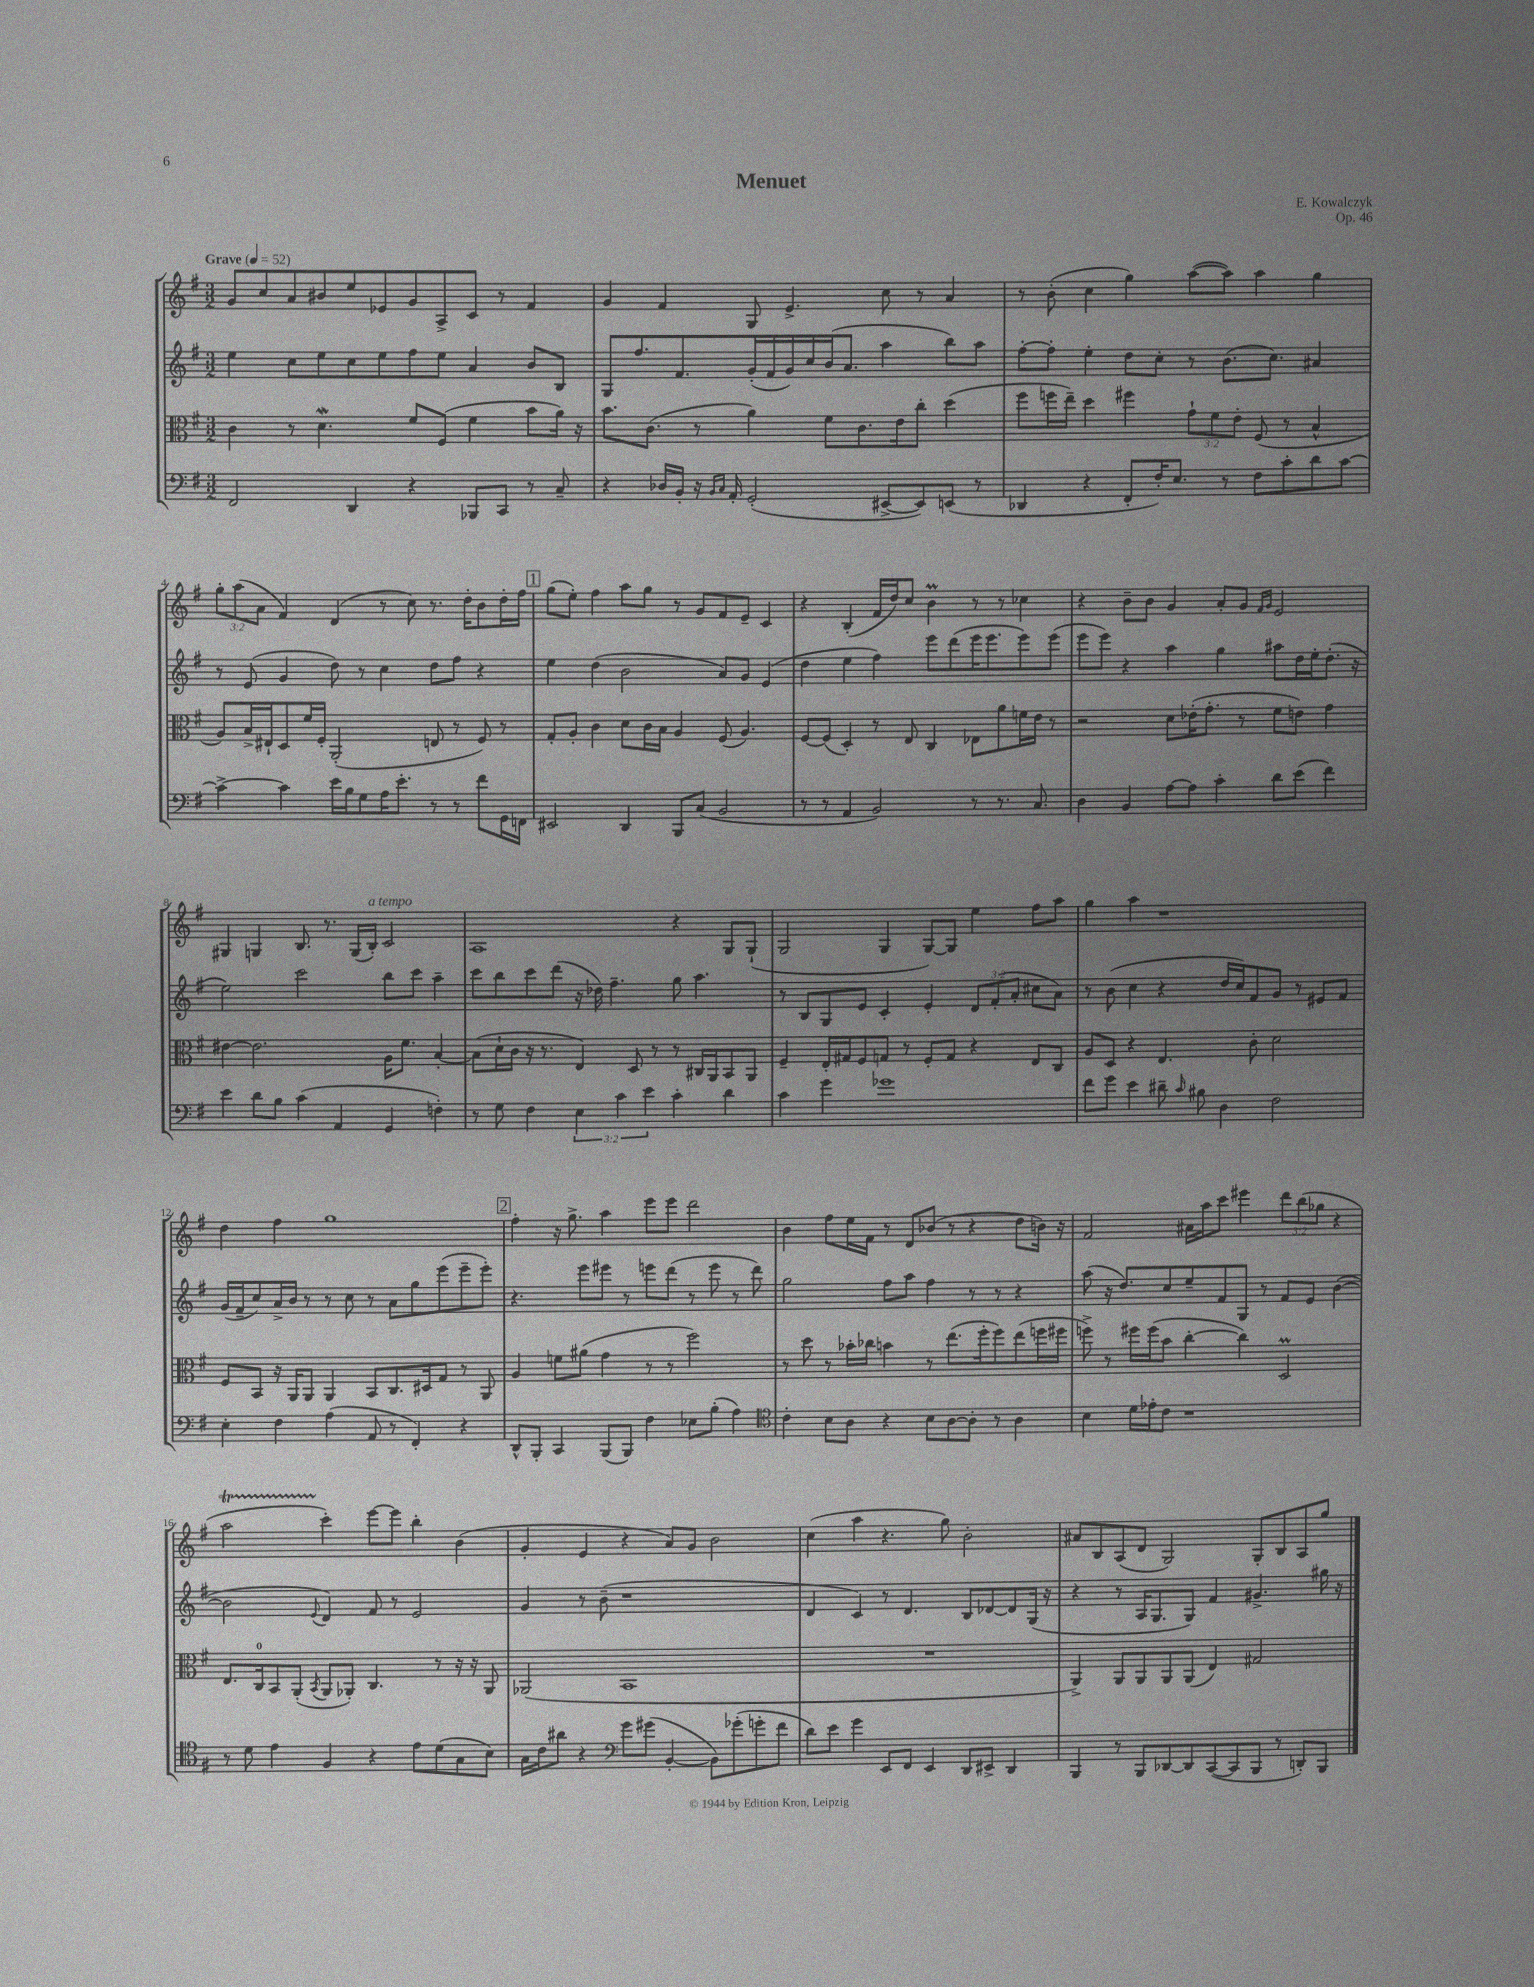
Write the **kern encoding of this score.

**kern	**kern	**kern	**kern
*staff4	*staff3	*staff2	*staff1
*clefF4	*clefC3	*clefG2	*clefG2
*k[f#]	*k[f#]	*k[f#]	*k[f#]
*M3/2	*M3/2	*M3/2	*M3/2
*MM52	*MM52	*MM52	*MM52
2FF#/	4c\	4ee\	8g/L
.	.	.	8cc/
.	8r	8cc\L	8a/
.	4.d\	8ee\	8b#/
4DD/	.	8cc\	8ee/
.	.	8ee\	8e-/
4r	8f#/L	8ff#\	8g/
.	(8F#/J	8ee\J	8A^/
8BBB-/L	4f#\	4a/	8c/J
8CC/J	.	.	8r
8r	8b\L	8b/L	4f#/
8C~/	16a\Jk)	8B/J	.
.	16r	.	.
=	=	=	=
4r	8.b\L	8G/L	4g/
.	.	8.ff#/	.
.	(8.c\J	.	.
16D-/LL	.	.	4f#/
16BB'/JJ	.	8.f#/	.
16r	8r	.	.
16qqBB/LL	.	.	.
16qqC/JJ	.	.	.
16AA'/	.	.	.
(2GG'/	4a\)	(16g'/L	8G/
.	.	16f#/	.
.	.	16g/)	4.e^/
.	.	16cc/	.
.	8f#\L	(16b/J	.
.	.	8.a/J	.
.	8.c\	.	.
[8EE#^/L	.	4aa\	8cc\
.	16e\k	.	.
8EE#/])	8cc'\J	.	8r
(8EE/J	(4dd\	8bb\L)	4a/
8r	.	8aa\J	.
=	=	=	=
4DD-/	8ff#\L	[8ff#'\L	8r
.	16ff\L	8ff#'\]J	(8b'\
.	16ee~\JJ)	.	.
4r	4dd\	4ee'\	4cc\
8FF#'/L	4ff#\	8dd\L	4gg\)
16F#'/K)	.	8cc'\J	.
8.E/J	.	.	.
.	12g`\L	8r	([8aa\L
.	12f#\	.	.
8r	.	(8.b\L	8aa\]J)
.	12e'\J	.	.
8F#\L	(8F#/	.	4aa\
.	.	8.cc\J)	.
8c'\	8r	.	.
8d\	4B^^/	4a#/	4gg\
[8c\J	.	.	.
=	=	=	=
4c^\_	8A/L)	8r	12gg'\L
.	.	.	(12aa\
.	16B^/L	(8e/	.
.	.	.	12a\J
.	16E#`/J	.	.
4c\]	8D/	4g/	4f#/)
.	16f#/L	.	.
.	16F#'/JJ	.	.
16e\LL	(2AA'/	8dd\)	(4d/
16B\J	.	.	.
8G\	.	8r	.
16A\K	.	4cc\	8r
8.e'\J	.	.	.
.	.	.	8cc\)
8r	8E/	8dd\L	8.r
8r	8r	8ff#\J	.
.	.	.	16dd'\LK
8f#\L	8F#/)	4r	8b\
16GG\L	8r	.	16dd'\L
16FF\JJ	.	.	16ff#\JJ
=	=	=	=
2EE#/	8G'/L	4ee\	(8gg\L
.	8A'/J	.	8ee'\J)
.	4c\	(4dd\	4ff#\
4DD/	8d\L	2b\	8aa\L
.	16c\L	.	8gg\J
.	16B\JJ	.	.
8BBB/L	4A/	.	8r
(8C/J	.	.	8g/L
2BB/	(8F#/	8a/L)	8f#/
.	4.A/)	8g/J	8e~/J
.	.	(4e/	4c/
=	=	=	=
8r	[8F#/L	4dd\	4r
8r	(8F#/]J	.	.
4AA/	4D'/)	4ee\	(4B'/
2BB/)	8r	4ff#\)	16f#/LL
.	.	.	16dd/J)
.	8E/	.	8cc/J
.	4C/	8eee\L	4b\
.	.	(8ddd\	.
8r	8E-\L	16eee\K	8r
.	.	8.eee\	.
8.r	8a\	.	8r
.	16f\L	8eee\)	4cc-\
8.C/	16e\JJ	.	.
.	8r	(8eee\J	.
=	=	=	=
4D\	2r	8eee\L	4r
.	.	8eee\J)	.
4BB/	.	4r	8b~\L
.	.	.	8b\J
[8A\L	8d\L	4aa\	4g/
8A\]J	(16e-'\K	.	.
.	8.g'\J	.	.
4c'\	.	4gg\	8a'/L
.	8r	.	8g/J
.	.	.	16qqf#/LL
.	.	.	16qqg/JJ
8d\L	8f#\L	8aa#\L	2e/
(8e\J	8e\J)	16dd\L	.
.	.	16ee'\J	.
4f#\)	4g\	(8.dd'\J	.
.	.	16r	.
=	=	=	=
4e\	[4e#\	2ee\)	4G#/
8d\L	2.e#\]	.	4G/
8B\J	.	.	.
(4c\	.	2ccc\	8.B/
.	.	.	8.r
4AA/	.	.	.
.	.	.	(16G/LL
.	.	.	16B'/JJ)
4GG/	16A\LK	8bb\L	2c/
.	8.f#\J	.	.
.	.	8ccc\J	.
4F'\)	[4B'/	4aa~\	.
=	=	=	=
8r	(8B\]L	8ccc\L	1A
8G\	16d`\L	8bb\	.
.	16c\JJ	.	.
4F#\	16r	8ccc\	.
.	8.r	.	.
.	.	(8ddd\J	.
6E\	4E/)	16r	.
.	.	16dd-\)	.
.	.	4.ff#~\	.
6c\	.	.	.
.	8D/	.	.
6e\	.	.	.
.	8r	.	.
4c'\	8r	8gg\	4r
.	16C#/LL	4.aa\	.
.	16AA/J	.	.
4d\	8BB/	.	8G/L
.	8AA/J	.	(8G`/J
=	=	=	=
4c\	4F#~/	8r	2G/
.	.	8B/L	.
4g\	16E'/LL	8G/	.
.	16G#/J	.	.
.	8F#/	8e/J	.
1g-	8G/J	4c'/	4G/
.	8r	.	.
.	8F#'/L	4e'/	[8G/L)
.	8G/J	.	8G/]J
.	4r	12d/L	4ee\
.	.	(12f#'/	.
.	.	12a'/J	.
.	8E/L	8cc#\L	8ff#\L
.	8C/J	8a\J)	8aa\J
=	=	=	=
8f#\L	8A/L	8r	4gg\
8g\J	8D/J	(8b\	.
4e\	4r	4cc\	4aa\
8d#~\	4.E/	4r	1r
16qqc/	.	.	.
8B#\	.	.	.
4D\	.	16dd/LL	.
.	.	16cc/J)	.
.	8c'\	8f#/	.
2F#\	2d\	8g/J	.
.	.	8r	.
.	.	8e#/L	.
.	.	8f#/J	.
=	=	=	=
4E'\	8F#/L	(16g/LL	4dd\
.	.	16f#~/J	.
.	8BB/J	8cc/)	.
4F#\	16r	16a^/L	4ff#\
.	16AA/LK	16b/JJ	.
.	8AA/J	8r	.
(4A\	4AA/	8r	1gg
.	.	8cc\	.
8AA/	8BB/L	8r	.
8r	8.C/	8a\L	.
4FF#'/)	.	8gg\	.
.	16D#/k	.	.
.	8G/J	(8eee\	.
4r	8r	8eee~\	.
.	8AA/	8eee'\J)	.
=	=	=	=
8DD^^/L	4A/	4.r	4ff#'\
8BBB'/J	.	.	.
4CC/	8f\L	.	16r
.	.	.	8.gg^\
.	(8a#\J	8eee\L	.
(8BBB/L	4g\	8eee#\J	4aa\
8BBB/J)	.	8r	.
4F#\	8r	8eee\L	8eee\L
.	8r	(8ddd\J	8eee\J
8E-\L	2ff#\)	8r	2ddd\
(8B'\J	.	8eee\	.
4A\)	.	8r	.
.	.	8ddd\)	.
=	=	=	=
*clefC4	*	*	*
4c'\	8r	2gg\	4b\
.	8dd\	.	.
8B\L	8r	.	8ff#\L
8A\J	16b-'\LL	.	16ee\L
.	16cc-\JJ	.	16f#\JJ
4r	4b\	8ff#\L	8r
.	.	8aa\J	8d/L
8B\L	8r	4ff#\	(8b-/J
[8A\	(8.ee\L	.	8r
8A'\]J	.	8r	4r
.	16ff#'\k	.	.
8r	8ff#\)	8r	.
4A\	(8ee\	4r	8dd\L
.	16ff\L	.	16b\Jk)
.	16ff#\JJ	.	16r
=	=	=	=
4B\	8ff^\)	(8aa\	2f#/
.	8r	16r	.
.	.	8.dd/L)	.
16d\LL	16ff#\LL	.	.
16e-'\J	(16ff#\J	.	.
8c\J	8b\J	8cc/	.
1r	[4cc'\	8ee~/	16a#\LL
.	.	.	16aa\J
.	.	8f#/	8ccc\J
.	4cc\])	8G/J	4eee#\
.	.	8r	.
.	2D/	8f#/L	12ddd\L
.	.	.	(12bb\
.	.	8e/J	.
.	.	.	12gg-\J
.	.	([4b\	4r
=	=	=	=
8r	8.E/L	2b\]	2aa\
8d\	.	.	.
.	16C/k	.	.
4e\	8BB/	.	.
.	(8AA'/J	.	.
.	8qBB/	8qqe/	.
4F#/	8AA/L	4d/)	4ccc'\)
.	8AA-'/J)	.	.
4r	4.C/	8f#/	[8eee\L
.	.	8r	8eee\]J
8e\L	.	2e/	4bb'\
(8d\	8r	.	.
8G\	16r	.	(4b\
.	16r	.	.
8B\J)	8AA-/	.	.
=	=	=	=
16G\LL	(2AA-/	4g/	4g'/
16c\J	.	.	.
8a#\J	.	.	.
4r	.	8r	4e/
.	.	(8b~\	.
*clefF4	*	*	*
8g\L	1BB	1r	4r
(8g#\J	.	.	.
[4BB'/	.	.	8a/L)
.	.	.	8g/J
8BB\]L)	.	.	2b\
(8g-'\	.	.	.
8g'\	.	.	.
8f#\J	.	.	.
=	=	=	=
8d\L)	1.r	4d/	(4cc\
8e\J	.	.	.
4g\	.	4c/)	4aa\
8EE/L	.	8r	4.r
8FF#/J	.	4.d/	.
4EE/	.	.	.
.	.	.	8gg\)
8DD/L	.	8B/L	2b'\
8EE#^/J	.	[8d-/	.
4DD/	.	8d-/]	.
.	.	(16G/Jk	.
.	.	16r	.
=	=	=	=
4BBB/	4AA^/)	4r	8a#/L
.	.	.	8B/
8r	8AA/L	8r	(8A/
8BBB/L	8AA/	16A/LK	8d/J
.	.	8.G/	.
[8DD-/	8AA/	.	2G/)
8DD-/]	(8AA/J	8G/J)	.
([8CC/	4E/)	4f#/	.
8CC/]	.	.	.
8BBB/J	2G#/	4.g#^/	8G'/L
8r	.	.	8B/
8DD'/L)	.	.	8A/
8BBB/J	.	16gg#\	8gg/J
.	.	16r	.
==	==	==	==
*-	*-	*-	*-
